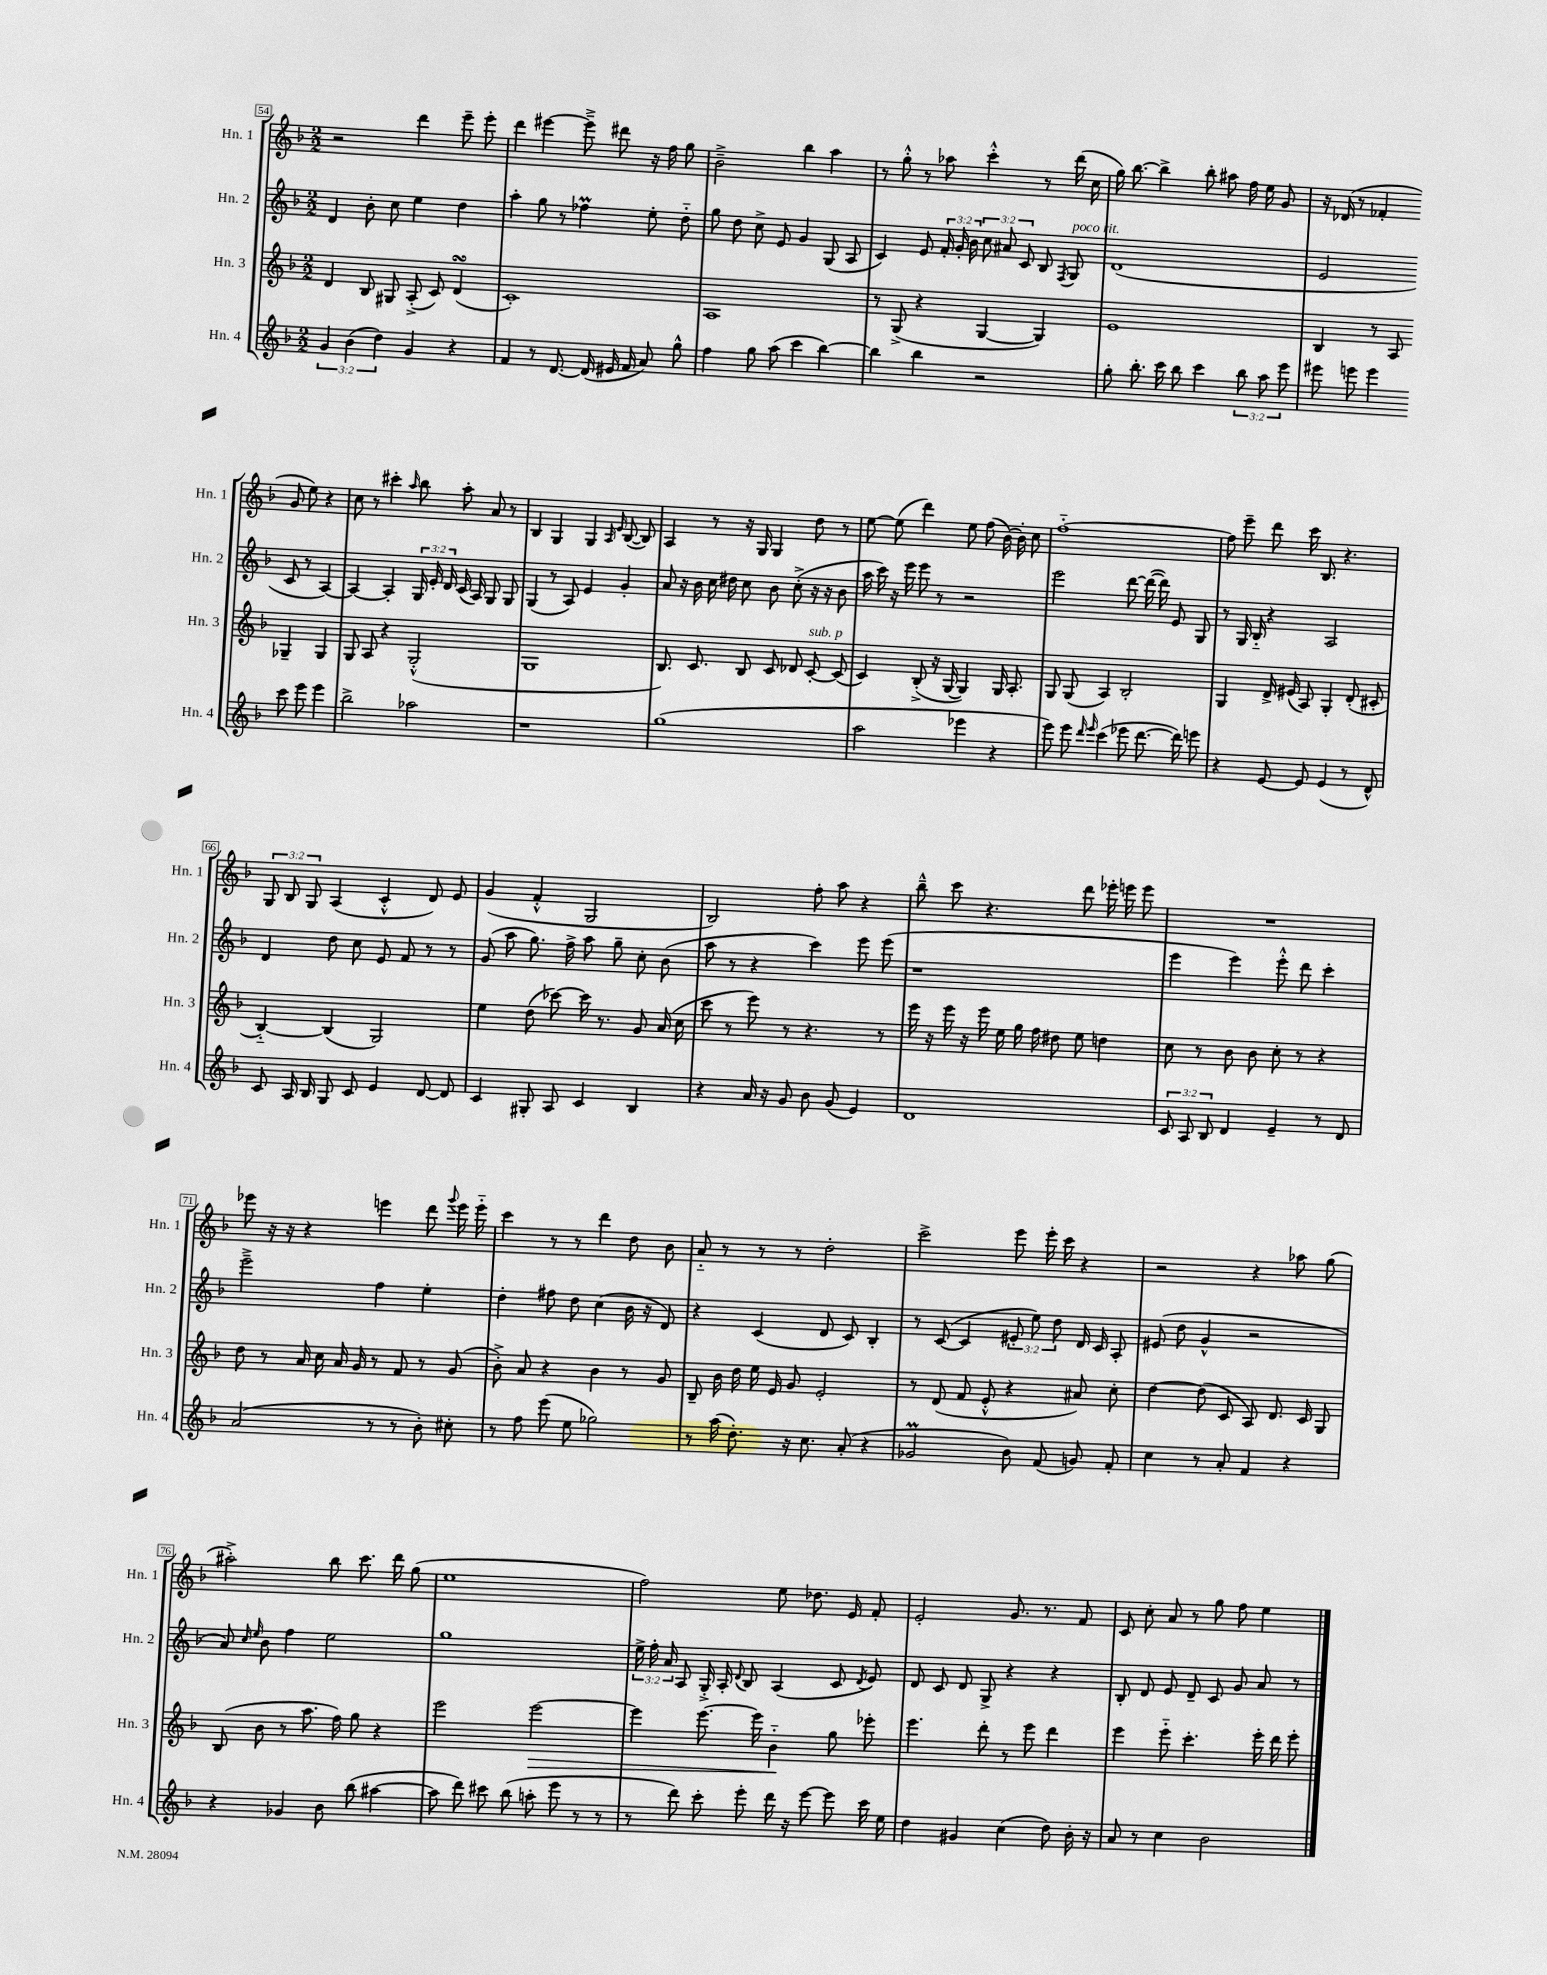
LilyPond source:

<<
\new StaffGroup <<
\new Staff = "s0" \with { instrumentName = "Hn. 1" shortInstrumentName = "Hn. 1" } {
    \clef treble \key f \major \numericTimeSignature \time 2/2 \override Staff.TupletNumber.text = #tuplet-number::calc-fraction-text
    \autoBeamOff r2 d'''4 e'''8-- e'''8-. |
    d'''4 eis'''4~ eis'''8---> dis'''8 r16 f''16 g''8 |
    bes'2---> bes''4 a''4 |
    r8 g''8-.-^ r8 aes''8 c'''4-.-^ r8 d'''16( c''16 |
    g''16) bes''8.~ bes''4-> bes''8-. ais''8 f''16 e''16 g'8 |
    r16 des'16( r8 fes'4-. g'8 e''8) r4 |
    c''8 r8 cis'''4-. \grace { a''16 } bes''8 a''8-. a'8 r8 |
    bes4 g4 g4 \grace { a16 e'16 } bes8~( bes8) |
    a4 r8 r16 g16 g4 d''8 r8 |
    e''8~ e''8( d'''4) e''8 f''8( bes'16~) bes'16-. c''8 |
    f''1~-_ |
    f''8 e'''8-- d'''8 c'''16 bes8. r4. |
    \tuplet 3/2 { g8 bes8 g8 } a4( c'4-.-^ d'8) e'8 |
    g'4( f'4-.-^ g2 |
    bes2) f''8-. a''8 r4 |
    bes''8---^ c'''8 r4. d'''8 ees'''16-. e'''16 e'''8 |
    R1 |
    ees'''8 r16 r16 r4 e'''4 d'''8 \appoggiatura { g'''8 } e'''16 e'''16-_ |
    c'''4 r8 r8 d'''4 d''8 bes'8 |
    a'8-_ r8 r8 r8 d''2-. |
    c'''2-> e'''8 e'''16-. c'''16 r4 |
    r2 r4 aes''8 g''8( |
    ais''2-.->) bes''8 c'''8. d'''16 g''8( |
    e''1 |
    f''2) e''8 des''8. e'16 f'8-. |
    e'2-. g'8. r8. f'8 |
    c'8 c''8-. a'8 r8 g''8 f''8 e''4 \bar "|." |
}
\new Staff = "s1" \with { instrumentName = "Hn. 2" shortInstrumentName = "Hn. 2" } {
    \clef treble \key f \major \numericTimeSignature \time 2/2 \override Staff.TupletNumber.text = #tuplet-number::calc-fraction-text
    \autoBeamOff d'4 bes'8-. c''8 e''4 d''4 |
    a''4-. g''8 r8 fes''4\prall e''8-. d''8-_ |
    g''8 d''8 c''8-> e'8 g'4 g8( a8 |
    c'4) e'8 \tuplet 3/2 { f'16-. g'16-. bes'16 } \tuplet 3/2 { c''8 ais'8 c'8 } bes8 \acciaccatura { f8 } g8^\markup { \italic "poco rit." } |
    d'1( |
    e'2 c'8 r8 a4~) |
    a4~ a4-. \tuplet 3/2 { g16 e'16-. d'16 } c'16( a16) g8 g8 |
    g4( r8 a8) e'4 g'4-. |
    a'8 r16 bes'16 c''16 dis''16 c''8 bes'8 c''8-.->( r16 r16 bes'8 |
    a''16 c'''16) r16 e'''16 e'''8 r8 r2 |
    e'''2 d'''8~ d'''16~( d'''16) e'8 g8 |
    r8 g16 bes16-_ r4 a2 |
    d'4 d''8 c''8 e'8 f'8 r8 r8 |
    g'8( a''8 g''8.) f''16-> a''8 g''8-- c''8-. bes'8( |
    a''8 r8 r4 c'''4) e'''8 e'''8( |
    r1 |
    e'''4 e'''4) e'''8-.-^ d'''8 c'''4-. |
    e'''2---> f''4 e''4-. |
    d''4-. fis''8 d''8 c''4( bes'16 r16 d'8) |
    r4 c'4( d'8 c'8) bes4-. |
    r8 c'8~( c'4 \tuplet 3/2 { eis'8-. e''8) d''8 } d'16 c'16 a8-. |
    eis'8( d''8 g'4-^ r2 |
    a'8) \grace { c''16 e''16 } bes'8 f''4 e''2 |
    g''1 |
    \tuplet 3/2 { e''16-> f''16-. a'16 } a8 g16-.-> a16-. \appoggiatura { d'8 } bes8 a4( c'8 \acciaccatura { d'8 } e'8) |
    d'8 c'8 d'8 g8-> r4 r4 |
    bes8-. d'8 e'8 d'8-- c'8 g'8 a'8 r8 \bar "|." |
}
\new Staff = "s2" \with { instrumentName = "Hn. 3" shortInstrumentName = "Hn. 3" } {
    \clef treble \key f \major \numericTimeSignature \time 2/2
    \autoBeamOff d'4 bes8 gis8 a8-.->( c'8) d'4\turn( |
    c'1-.) |
    a1 |
    r8 g8->( r4 g4~ g4) |
    e'1 |
    bes4 r8 a8 ges4-- ges4 |
    g8 a8 r4 g2-.-^( |
    g1 |
    bes8.) c'8. bes8 c'8 des'8 c'8~-.^\markup { \italic "sub. p" } c'8( |
    c'4) bes8-.->( r16 g16~ g4) g16 a8.-. |
    g8 g8( a4) bes2-. |
    g4 d'16-> eis'16( a8) g4-. d'8-.( cis'8-. |
    bes4~-_) bes4( g2) |
    e''4 d''8( ces'''8~) ces'''16 r8. g'8 a'16( c''16 |
    c'''8 r8 e'''8) r8 r4. r8 |
    e'''16 r16 e'''16 r16 e'''16 e''16 g''16 f''16 dis''8 e''8 d''4 |
    c''8 r8 bes'8 bes'8 c''8-. r8 r4 |
    d''8 r8 a'16 c''16 a'16 g'16 r8 f'8 r8 g'8( |
    bes'8-.->) a'8 r4 bes'4 r8 g'8 |
    bes8-- bes'16 d''16 e''16 e'16 g'8 e'2-. |
    r8 d'8( f'8 e'8-.-^ r4 ais'8) c''8-. |
    d''4~ d''8( c'8 a8) d'8. c'16 g8 |
    bes8( bes'8 r8 a''8. f''16) g''8 r4 |
    e'''2 e'''2~\> |
    e'''4 e'''8.~ e'''16 bes'4-_\! g''8 ees'''8-. |
    e'''4. d'''8-. r8 e'''8 d'''4 |
    e'''4 e'''8-_ c'''4.-. e'''16-. d'''16 e'''8-. \bar "|." |
}
\new Staff = "s3" \with { instrumentName = "Hn. 4" shortInstrumentName = "Hn. 4" } {
    \clef treble \key f \major \numericTimeSignature \time 2/2 \override Staff.TupletNumber.text = #tuplet-number::calc-fraction-text
    \autoBeamOff \tuplet 3/2 { g'4 bes'4( d''4) } g'4 r4 |
    f'4 r8 d'8.~ d'16( eis'16 f'16 a'8) g''8-^ |
    f''4 g''8 a''8( c'''4 bes''4~) |
    bes''4 bes''4 r2 |
    g''8-. bes''8.-. c'''16 bes''8 c'''4 \tuplet 3/2 { bes''8 a''8 e'''8 } |
    eis'''8 e'''8 e'''4 c'''8 e'''8 e'''4 |
    bes''2-> aes''2 |
    r1 |
    g''1( |
    a''2 ees'''4 r4 |
    e'''8) e'''8 \grace { d'''16 e'''16 } c'''4( ees'''8 d'''8.~ d'''16) e'''8 |
    r4 e'8~ e'8 e'4( r8 d'8-^) |
    c'8 a16 bes16 g8 c'8 e'4 d'8~ d'8 |
    c'4 gis8-. a8 c'4 bes4 |
    r4 a'16 r16 g'8 bes'8 g'8( e'4) |
    d'1 |
    \tuplet 3/2 { c'8 a8 bes8 } d'4 e'4-- r8 d'8 |
    a'2( r8 r8 bes'8-.) cis''8-. |
    r8 f''8 e'''8( e''8 ges''2) |
    r8 a''16( d''8.-.) r16 c''8. a'8-.( r4 |
    ges'2\prall bes'8) f'8( g'8) f'8-. |
    c''4 r8 a'8-. f'4 r4 |
    r4 ges'4 bes'8 bes''8( ais''4~ |
    ais''8 d'''8) cis'''8 bes''8( a''8-. e'''8 r8 r8 |
    r8 d'''8) c'''8-. e'''8-. d'''16 r16 e'''8~ e'''8 c'''16 e''16 |
    d''4 gis'4 c''4( d''8) bes'16-. r16 |
    a'8 r8 c''4 bes'2 \bar "|." |
}
>>
>>
\layout { \context { \Score currentBarNumber = #54 \override BarNumber.stencil = #(make-stencil-boxer 0.1 0.3 ly:text-interface::print) } }
